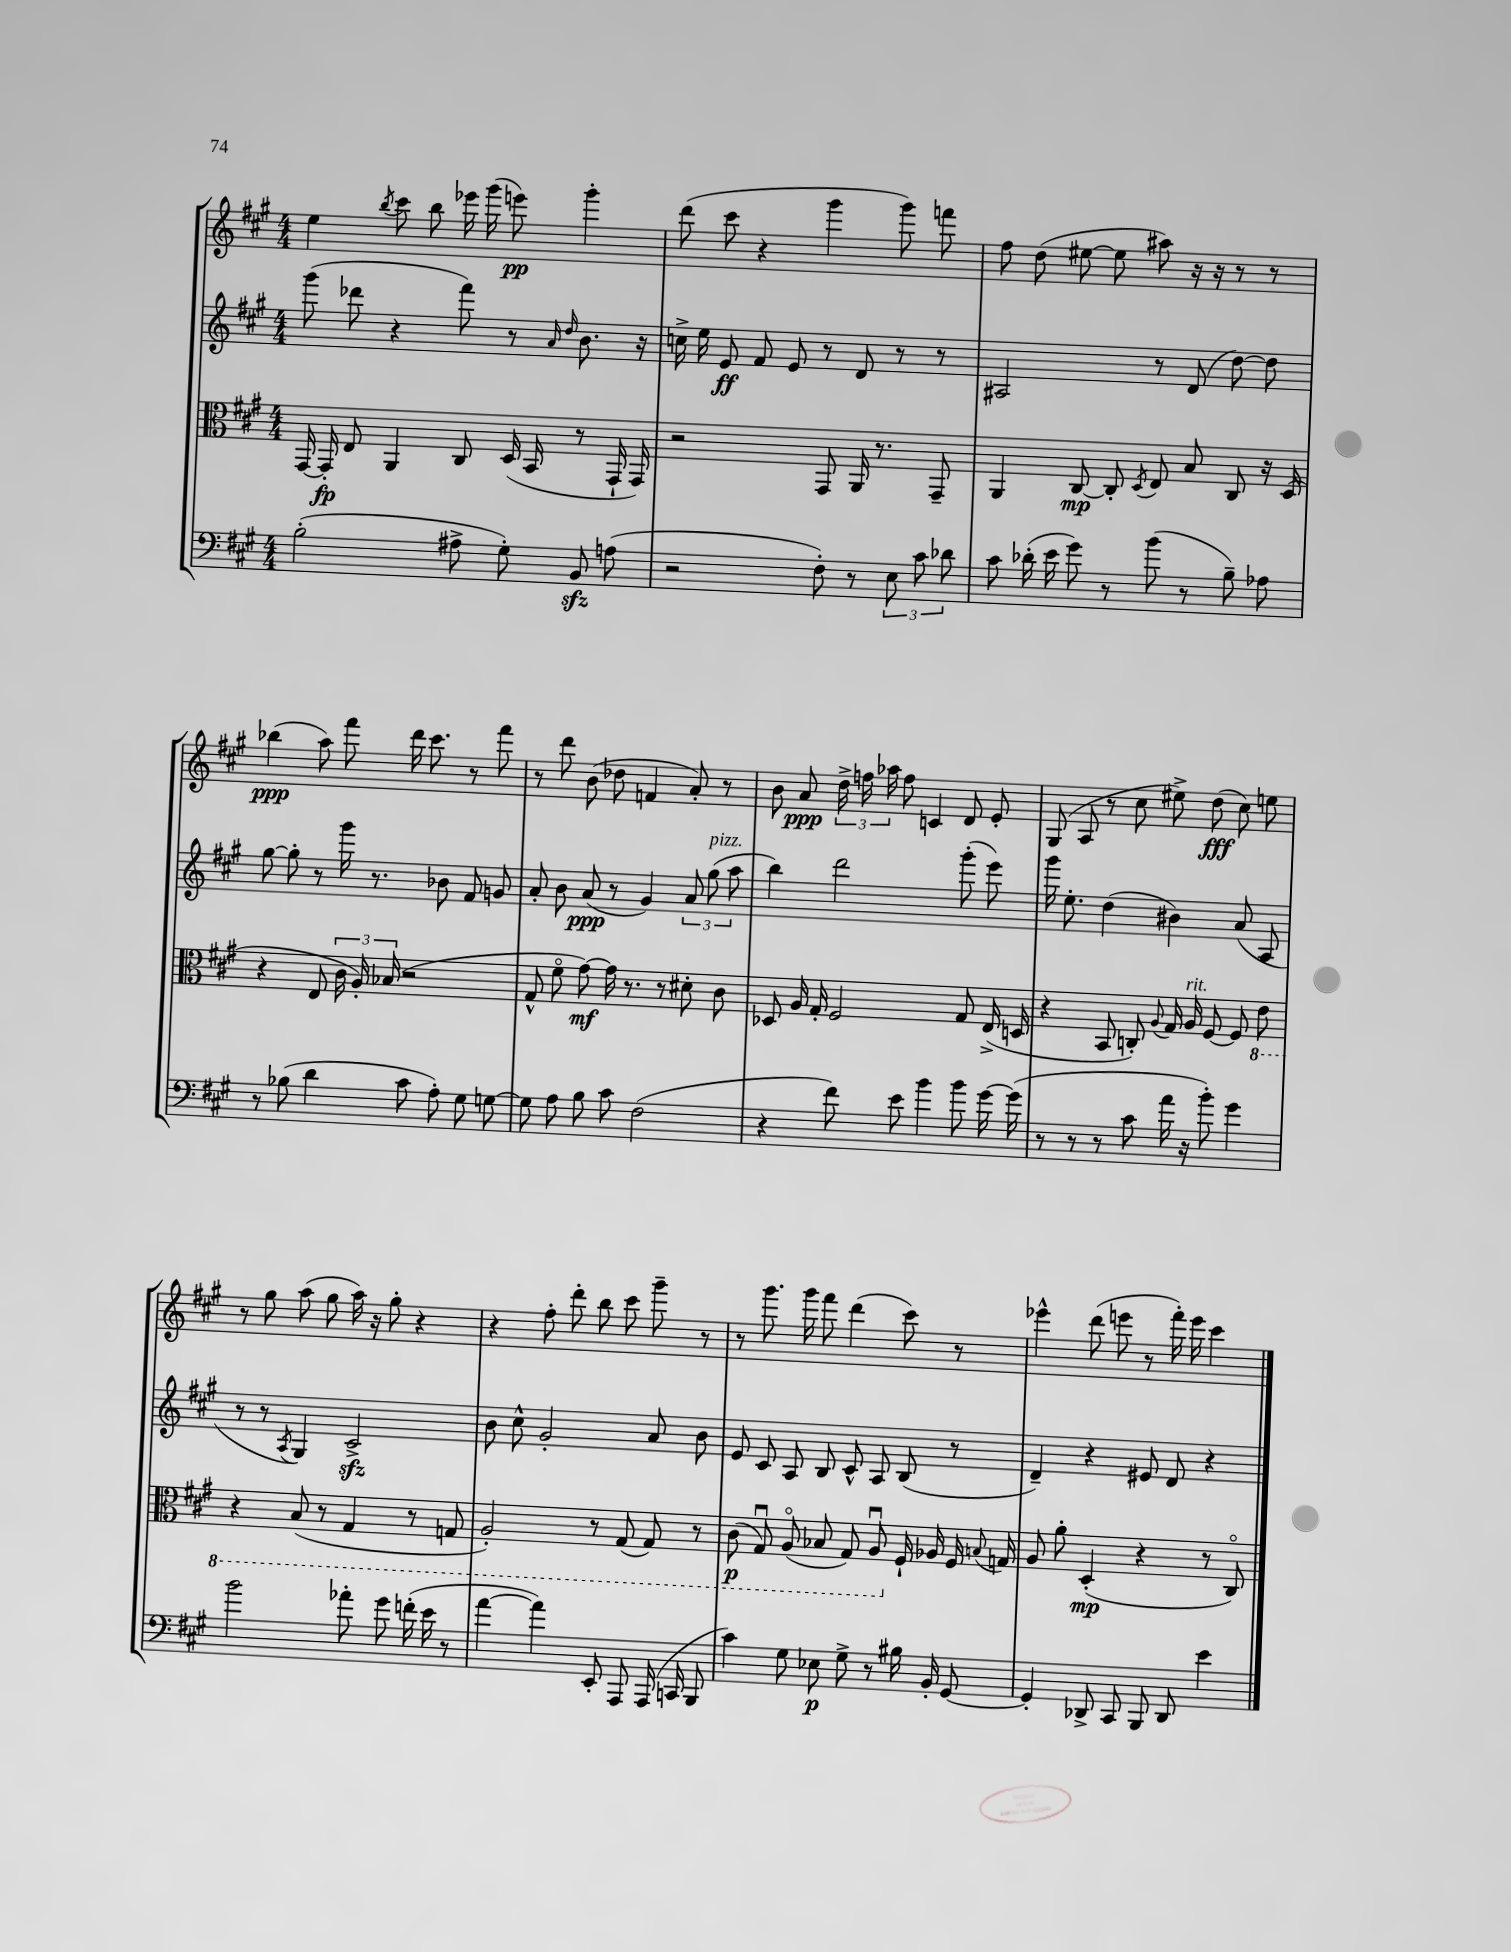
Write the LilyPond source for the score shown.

<<
\new StaffGroup <<
\new Staff = "s0" {
    \clef treble \key a \major \numericTimeSignature \time 4/4
    \autoBeamOff e''4 \acciaccatura { b''8 } cis'''8 b''8 ees'''16 gis'''16( e'''8\pp) gis'''4-. |
    d'''8( cis'''8 r4 gis'''4 gis'''8) f'''8 |
    fis''8 d''8( eis''8~ eis''8 ais''8) r16 r16 r8 r8 |
    bes''4\ppp( a''8) fis'''8 d'''16 cis'''8. r8 fis'''8 |
    r8 d'''8 b'8( des''8 f'4 a'8-.) r8 |
    b'8 a'8\ppp \tuplet 3/2 { d''16-> f''16 aes''16 } f''8 c'4 d'8 e'8-. |
    gis8( a8 r8 cis''8 eis''8->) d''8\fff( cis''8) e''8 |
    r8 gis''8 a''8( gis''8 a''16) r16 gis''8-. r4 |
    r4 fis''8-. d'''8-. b''8 cis'''8 gis'''8-- r8 |
    r8 gis'''8. gis'''16 fis'''8 d'''4( cis'''8) r8 |
    ees'''4-^ d'''8( e'''8 r8 fis'''16-.) e'''16 cis'''4 \bar "|." |
}
\new Staff = "s1" {
    \clef treble \key a \major \numericTimeSignature \time 4/4
    \autoBeamOff gis'''8( des'''8 r4 fis'''8) r8 \grace { a'16 d''16 } b'8. r16 |
    c''16-> e''16 e'8\ff fis'8 e'8 r8 d'8 r8 r8 |
    ais2 r8 d'8( d''8~) d''8 |
    gis''8~ gis''8-. r8 gis'''16 r8. bes'8 fis'8 g'8 |
    a'8-. b'8 a'8\ppp( r8 gis'4) \tuplet 3/2 { a'8 gis''8^\markup { \italic "pizz." }( a''8 } |
    b''4) d'''2 gis'''8-.( e'''8) |
    gis'''16 e''8.-. d''4( bis'4) a'8( a8 |
    r8 r8 \acciaccatura { a8 } gis4) cis'2->\sfz |
    b'8 cis''8-^ gis'2-. a'8 b'8 |
    e'8 cis'8 a8 b8 cis'8-^ a8 b8( r8 |
    d'4--) r4 eis'8 d'8 r4 \bar "|." |
}
\new Staff = "s2" {
    \clef alto \key a \major \numericTimeSignature \time 4/4
    \autoBeamOff gis,16~ gis,16-.\fp e8 a,4 cis8 d16( b,16 r8 gis,16-! gis,16) |
    r2 gis,8 a,16 r8. gis,8-- |
    a,4 cis8~\mp cis8-. \acciaccatura { d8 } e8 b8 cis8 r16 d16( |
    r4 e8 \tuplet 3/2 { cis'16 a16-.) bes16( } r2 |
    gis8-^ fis'8\flageolet gis'8~\mf) gis'16 r8. r8 dis'8-. cis'8 |
    des8 a16 gis16-. fis2 gis8 e16->( d16 |
    r4 b,8 c8-.) \appoggiatura { a8 } gis16 a16^\markup { \italic "rit." } fis8~ fis8 \ottava #-1 e8 |
    r4 b,8( r8 gis,4 r8 g,8 |
    a,2-.) r8 gis,8( gis,8) r8 |
    cis8\p( gis,8\downbow) a,8\flageolet( bes,8 gis,8) a,8\downbow \ottava #0 fis16-! aes16 fis16 \appoggiatura { b!8 } g16 |
    a8 a'8-. d4-.\mp( r4 r8 cis8\flageolet) \bar "|." |
}
\new Staff = "s3" {
    \clef bass \key a \major \numericTimeSignature \time 4/4
    \autoBeamOff b2-.( ais8-> gis8-.) b,8\sfz a8( |
    r2 fis8-.) r8 \tuplet 3/2 { e8 cis'8 des'8 } |
    cis'8 des'16-.( e'16 gis'8) r8 b'8( r8 b8--) aes8 |
    r8 bes8( d'4 cis'8 a8-.) gis8 g8~ |
    g8 a8 b8 cis'8 fis2( |
    r4 fis'8) e'8 b'4 b'8 gis'16~ gis'16( |
    r8 r8 r8 cis'8 a'16 r16 b'8-.) gis'4 |
    b'2 aes'8-. gis'8 f'16-.( e'16 r8 |
    a'4~ a'4) e,8-. a,,8 a,,16( c,16 b,,8 |
    cis'4) gis8 ees8\p gis8-> r8 bis16 b,16-. gis,8~ |
    gis,4-. des,8-> cis,8 b,,8 des,8 e'4 \bar "|." |
}
>>
>>
\layout { \context { \Score \remove "Bar_number_engraver" } }
